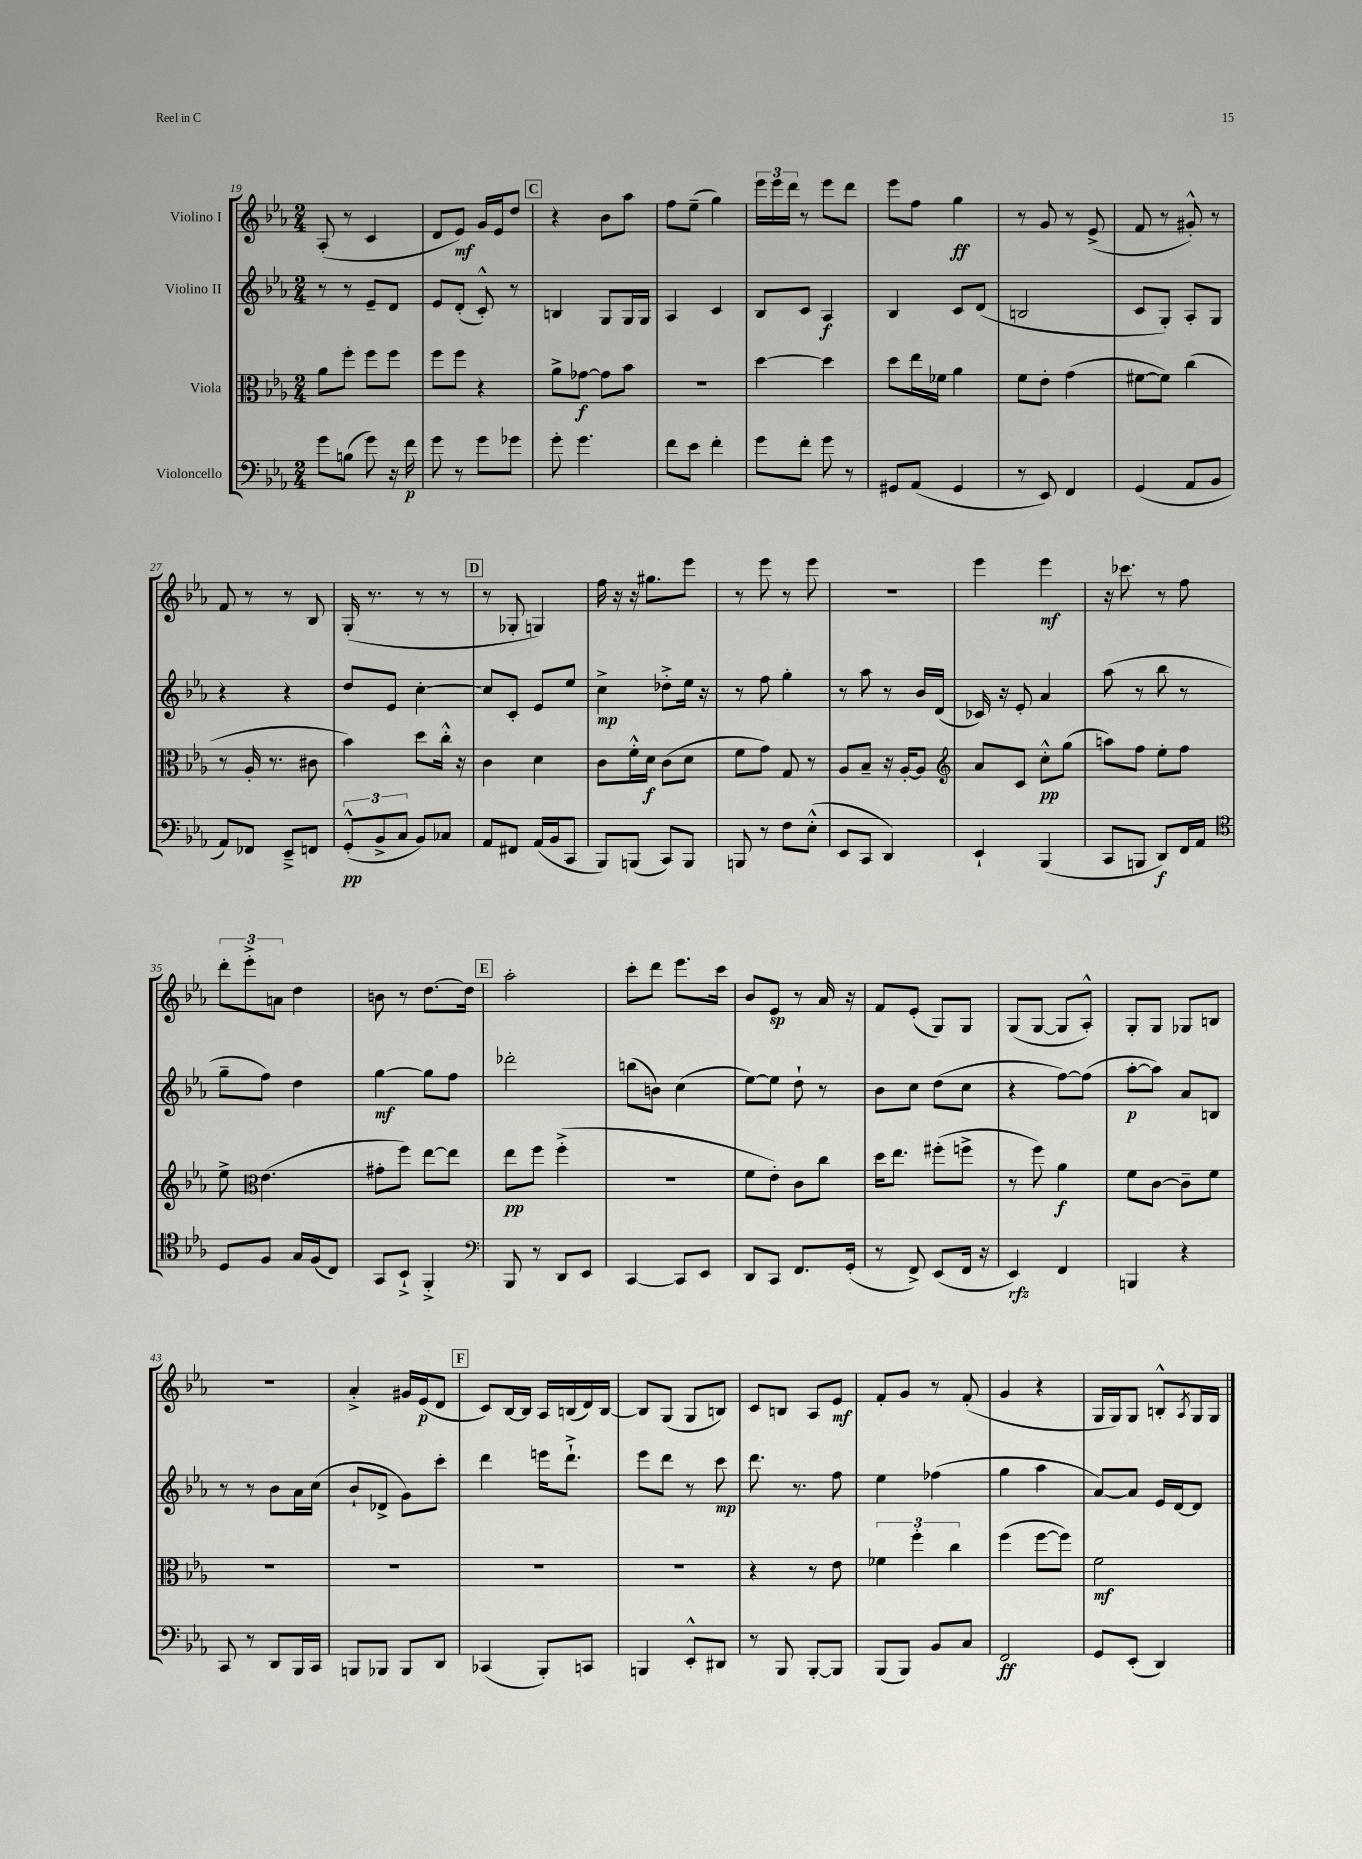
<<
\new StaffGroup <<
\new Staff = "s0" \with { instrumentName = "Violino I" } {
    \clef treble \key ees \major \numericTimeSignature \time 2/4
    aes8-.( r8 c'4 |
    d'8 ees'8\mf) g'16 ees'16 d''8 |
    \mark \markup { \box "C" } r4 bes'8 aes''8 |
    f''8 ees''8--( g''4) |
    \tuplet 3/2 { ees'''16 ees'''16 d'''16 } r8 ees'''8 d'''8 |
    ees'''8 f''8 g''4\ff |
    r8 g'8 r8 ees'8->( |
    f'8 r8 gis'8-.-^) r8 |
    f'8 r8 r8 bes8 |
    g16-.( r8. r8 r8 |
    \mark \markup { \box "D" } r8 ges8-. g4) |
    f''16 r16 r16 gis''8. ees'''8 |
    r8 ees'''8 r8 ees'''8 |
    R2 |
    ees'''4 ees'''4\mf |
    r16 ces'''8. r8 f''8 |
    \tuplet 3/2 { d'''8-. ees'''8-.-> a'8 } d''4 |
    b'8 r8 d''8.~ d''16 |
    \mark \markup { \box "E" } aes''2-. |
    c'''8-. d'''8 ees'''8. c'''16 |
    bes'8 ees'8\sp r8 aes'16 r16 |
    f'8 ees'8-.( g8) g8 |
    g8( g8~ g8 aes8-.-^) |
    g8-. g8 ges8 b8 |
    R2 |
    aes'4-.-> gis'16 ees'16\p( d'8 |
    \mark \markup { \box "F" } c'8) bes16~ bes16 aes16 b16( d'16) b16~ |
    b8 g8( g8 b8) |
    c'8 b8 aes8 ees'8\mf |
    f'8-. g'8 r8 f'8-.( |
    g'4 r4 |
    g16 g16) g8 b8-.-^ \acciaccatura { aes8 } g16 g16 \bar "|." |
}
\new Staff = "s1" \with { instrumentName = "Violino II" } {
    \clef treble \key ees \major \numericTimeSignature \time 2/4
    r8 r8 ees'8-- d'8 |
    ees'8 d'8-.( c'8-.-^) r8 |
    \mark \markup { \box "C" } b4 g8 g16 g16 |
    aes4 c'4 |
    bes8 c'8 aes4\f |
    bes4 c'8 d'8( |
    b2 |
    c'8 g8-.) aes8-. g8 |
    r4 r4 |
    d''8 ees'8 c''4~-. |
    \mark \markup { \box "D" } c''8 c'8-. ees'8 ees''8 |
    c''4->\mp des''8-.-> ees''16 r16 |
    r8 f''8 g''4-. |
    r8 aes''8 r8 bes'16 d'16( |
    ces'16) r16 ees'8-. aes'4 |
    aes''8( r8 bes''8 r8 |
    g''8-- f''8) d''4 |
    g''4~\mf g''8 f''8 |
    \mark \markup { \box "E" } des'''2-. |
    b''8( b'8) c''4( |
    ees''8~) ees''8 d''8-! r8 |
    bes'8 c''8 d''8( c''8 |
    r4 f''8~) f''8( |
    aes''8~-.\p aes''8) aes'8 b8 |
    r8 r8 bes'8 aes'16 c''16( |
    bes'8-! des'8-> g'8) c'''8-. |
    \mark \markup { \box "F" } d'''4 e'''16 d'''8.-!-> |
    ees'''8 d'''8 r8 c'''8\mp |
    d'''8. r8. f''8 |
    ees''4 fes''4( |
    g''4 aes''4 |
    aes'8~) aes'8 ees'16 d'16~ d'8 \bar "|." |
}
\new Staff = "s2" \with { instrumentName = "Viola" } {
    \clef alto \key ees \major \numericTimeSignature \time 2/4
    aes'8 f''8-. f''8 f''8 |
    f''8 f''8 r4 |
    \mark \markup { \box "C" } aes'8-> ges'8~\f ges'8 bes'8 |
    R2 |
    d''4~ d''4 |
    d''8 ees''16 fes'16 aes'4 |
    f'8 ees'8-. g'4( |
    fis'8~ fis'8) c''4( |
    r8 aes16-. r8. cis'8 |
    bes'4) d''8 c''16-.-^ r16 |
    \mark \markup { \box "D" } c'4 d'4 |
    c'8 f'16-.-^ d'16\f c'8( d'8 |
    f'8 g'8) g8 r8 |
    aes8 bes8-- r16 aes16~-. aes8 |
    \clef treble aes'8 c'8 c''8-.-^\pp g''8( |
    a''8) f''8 ees''8-. f''8 |
    ees''8-> \clef alto ees'4.( |
    gis'8-. f''8) ees''8~ ees''8 |
    \mark \markup { \box "E" } ees''8\pp f''8 f''4-.->( |
    r2 |
    f'8 ees'8-.) c'8 c''8 |
    d''16 ees''8. fis''8-.( f''8-> |
    r8 f''8) aes'4\f |
    f'8 c'8~ c'8-- f'8 |
    R2 |
    R2 |
    \mark \markup { \box "F" } R2 |
    R2 |
    r4 r8 ees'8 |
    \tuplet 3/2 { fes'4 f''4-. c''4 } |
    f''4( f''8~ f''8) |
    f'2\mf \bar "|." |
}
\new Staff = "s3" \with { instrumentName = "Violoncello" } {
    \clef bass \key ees \major \numericTimeSignature \time 2/4
    g'8 b8( g'8) r16 f'16\p |
    g'8 r8 g'8 ges'8 |
    \mark \markup { \box "C" } g'8-. g'4. |
    f'8 ees'8 f'4-. |
    g'8 f'8-. g'8 r8 |
    gis,8 aes,8( gis,4 |
    r8 ees,8) f,4 |
    g,4( aes,8 bes,8 |
    aes,8) fes,8 ees,8---> f,8 |
    \tuplet 3/2 { g,8-.-^\pp( bes,8-> c8 } bes,8) ces8 |
    \mark \markup { \box "D" } aes,8 fis,8 aes,16( bes,16 c,8 |
    bes,,8) b,,8( c,8) b,,8 |
    b,,8 r8 f8 ees8-.-^( |
    ees,8 c,8 d,4) |
    ees,4-! bes,,4( |
    c,8 b,,8 d,8\f) f,16 aes,16 |
    \clef tenor d8 f8 g16 f16( c8) |
    g,8 bes,8-!-> f,4-.-> |
    \mark \markup { \box "E" } \clef bass bes,,8 r8 d,8 ees,8 |
    c,4~ c,8 ees,8 |
    d,8 c,8 f,8. g,16-.( |
    r8 f,8->) ees,8( f,16 r16 |
    ees,4\rfz) f,4 |
    b,,4 r4 |
    c,8 r8 d,8 bes,,16 c,16 |
    b,,8 bes,,8 bes,,8 d,8 |
    \mark \markup { \box "F" } ces,4( bes,,8-.) c,8 |
    b,,4 ees,8-.-^ dis,8 |
    r8 bes,,8 bes,,8~-. bes,,8 |
    bes,,8( bes,,8) bes,8 c8 |
    f,2\ff |
    g,8 ees,8-.( d,4) \bar "|." |
}
>>
>>
\layout { \context { \Score currentBarNumber = #19 } }
